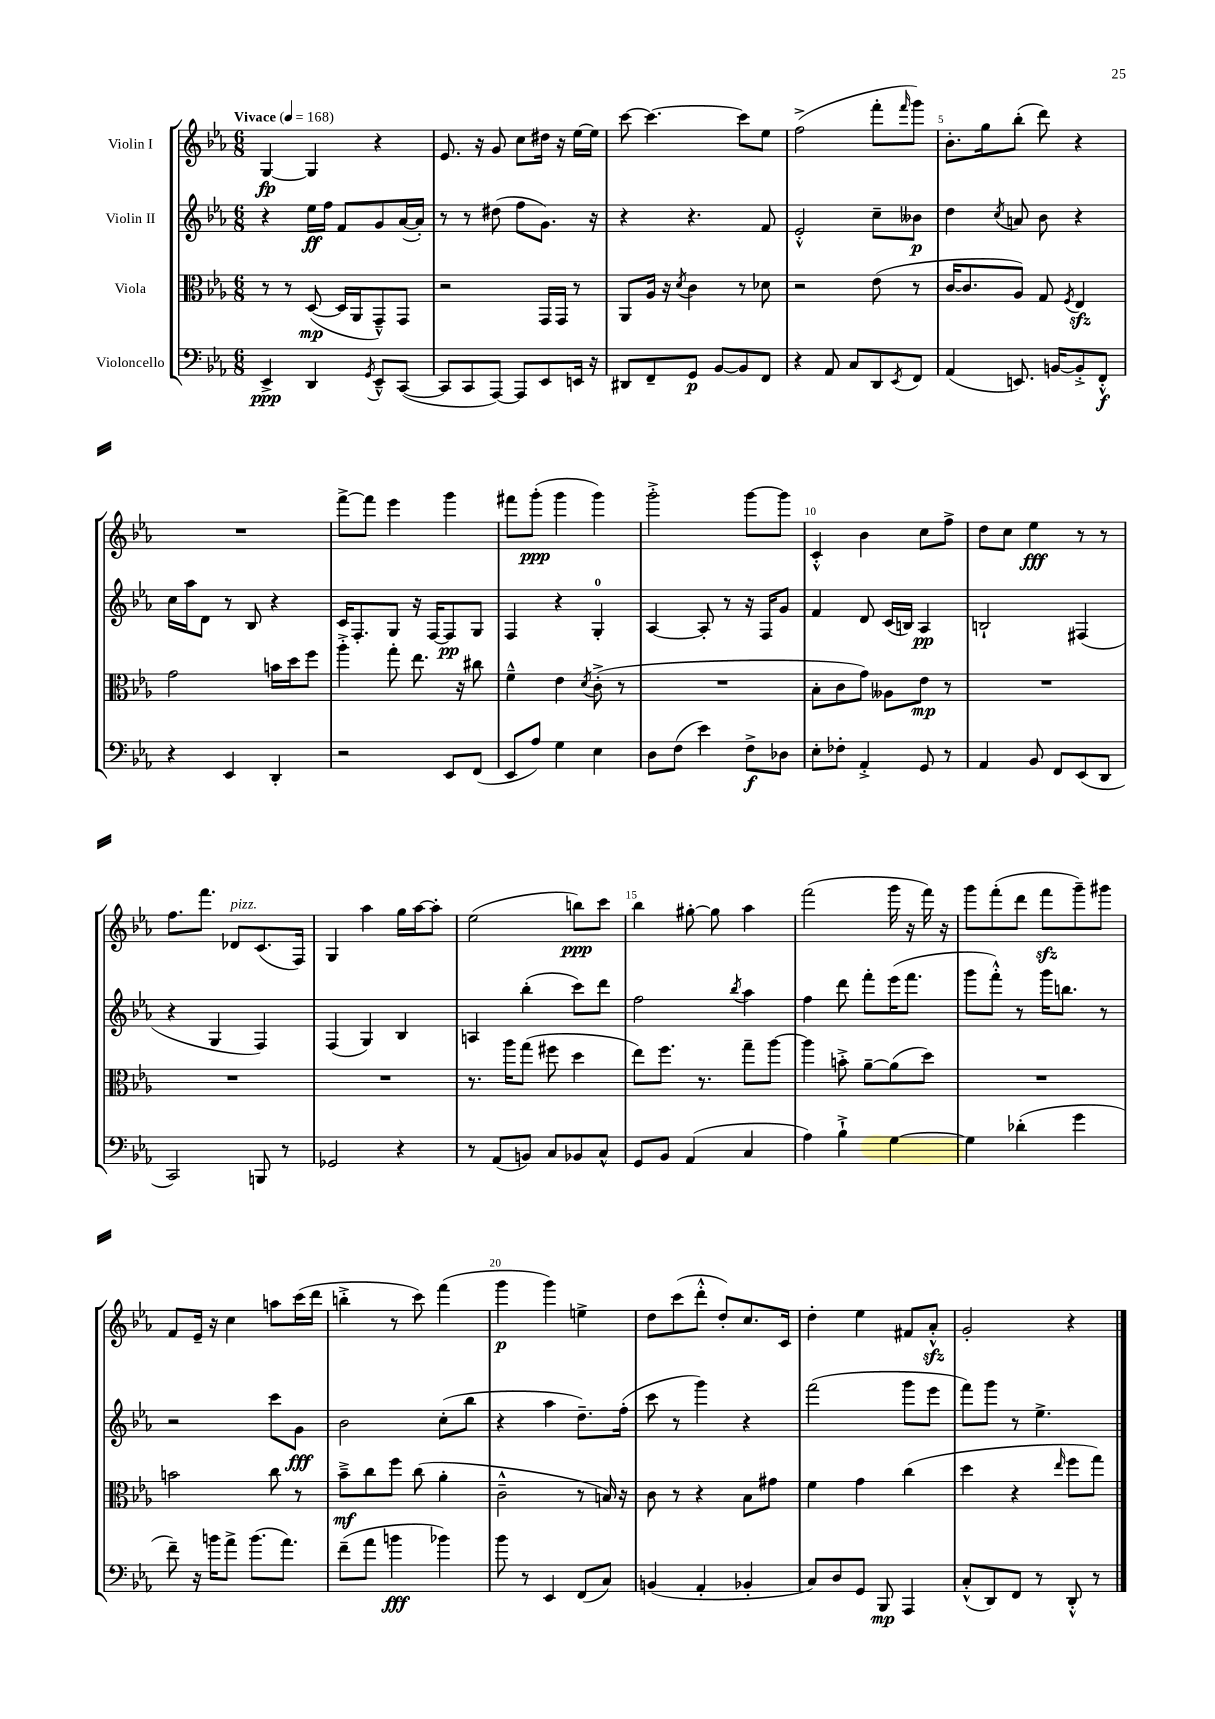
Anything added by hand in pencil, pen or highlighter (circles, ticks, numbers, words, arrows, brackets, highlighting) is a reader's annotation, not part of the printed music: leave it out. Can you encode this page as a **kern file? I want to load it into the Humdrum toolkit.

**kern	**dynam	**kern	**dynam	**kern	**dynam	**kern	**dynam
*part4	*part4	*part3	*part3	*part2	*part2	*part1	*part1
*staff4	*staff4	*staff3	*staff3	*staff2	*staff2	*staff1	*staff1
*I"Violoncello	*	*I"Viola	*	*I"Violin II	*	*I"Violin I	*
*clefF4	*	*clefC3	*	*clefG2	*	*clefG2	*
*k[b-e-a-]	*	*k[b-e-a-]	*	*k[b-e-a-]	*	*k[b-e-a-]	*
*M6/8	*	*M6/8	*	*M6/8	*	*M6/8	*
*MM168	*	*MM168	*	*MM168	*	*MM168	*
=1	=1	=1	=1	=1	=1	=1	=1
!	!	!	!	!	!	!LO:TX:a:B:t=Vivace	!
4EE-^/	ppp	8r	.	4r	.	[4G/	fp
.	.	8r	.	.	.	.	.
4DD/	.	([8D/	mp	16ee-\LL	ff	4G/]	.
.	.	.	.	16ff\JJ	.	.	.
.	.	16D/LL]	.	8f/L	.	.	.
.	.	16AA-/J	.	.	.	.	.
8qGG/	.	.	.	.	.	.	.
8EE-~^^/L	.	8GG~^^/)	.	8g/	.	4r	.
([8CC/J	.	8GG/J	.	([16a-/L	.	.	.
.	.	.	.	16a-'/JJ])	.	.	.
=2	=2	=2	=2	=2	=2	=2	=2
8CC/L]	.	2r	.	8r	.	8.e-/	.
8CC/	.	.	.	8r	.	.	.
.	.	.	.	.	.	16r	.
[8AAA-/J)	.	.	.	(8dd#X\	.	8g/	.
8AAA-/L]	.	.	.	8ff\L	.	8cc\L	.
8EE-/	.	16GG/LL	.	8.g\J)	.	16dd#X\Jk	.
.	.	16GG/JJ	.	.	.	16r	.
16EEn/Jk	.	8r	.	.	.	[16ee-\LL	.
16r	.	.	.	16r	.	16ee-\JJ]	.
=3	=3	=3	=3	=3	=3	=3	=3
8DD#X/L	.	8AA-/L	.	4r	.	[8ccc\	.
8FF~/	.	16A-/Jk	.	.	.	4.ccc\_	.
.	.	16r	.	.	.	.	.
.	.	8qd/	.	.	.	.	.
8GG/J	p	4c\	.	4.r	.	.	.
[8BB-/L	.	.	.	.	.	.	.
8BB-/]	.	8r	.	.	.	8ccc\L]	.
8FF/J	.	8d-X\	.	8f/	.	8ee-\J	.
=4	=4	=4	=4	=4	=4	=4	=4
4r	.	2r	.	2e-'^^/	.	(2ff^\	.
8AA-/	.	.	.	.	.	.	.
8C/L	.	.	.	.	.	.	.
8DD/	.	(8e-\	.	8cc~\L	.	8fff'\L	.
8qEE-/	.	.	.	.	.	16qqfff/	.
8FF/J	.	8r	.	8b--X\J	p	8ggg\J)	.
=5	=5	=5	=5	=5	=5	=5	=5
(4AA-/	.	[16c/KL	.	4dd\	.	8.b-'\L	.
.	.	8.c/]	.	.	.	.	.
.	.	.	.	.	.	16gg\k	.
.	.	.	.	8qcc/	.	.	.
8.EEn/)	.	8A-/J)	.	8an/	.	(8bb-'\J	.
.	.	8G/	.	8b-\	.	8ddd\)	.
[16BBn/KL	.	.	.	.	.	.	.
.	.	8qF/	.	.	.	.	.
8BB'^/]	.	4E-zz/	.	4r	.	4r	.
8FF'^^/J	f	.	.	.	.	.	.
!!LO:LB:g=z
=6	=6	=6	=6	=6	=6	=6	=6
4r	.	2g\	.	16cc\LL	.	2.r	.
.	.	.	.	16aa-\J	.	.	.
.	.	.	.	8d\J	.	.	.
4EE-/	.	.	.	8r	.	.	.
.	.	.	.	8B-/	.	.	.
4DD'/	.	16bn\LL	.	4r	.	.	.
.	.	16dd\J	.	.	.	.	.
.	.	8ff\J	.	.	.	.	.
=7	=7	=7	=7	=7	=7	=7	=7
2r	.	4aa-'^\	.	16c/KL	.	[8fff^\L	.
.	.	.	.	8.F'/	.	.	.
.	.	.	.	.	.	8fff\J]	.
.	.	8gg'\	.	8G/J	.	4eee-\	.
.	.	8.ee-\	.	16r	.	.	.
.	.	.	.	[16F/KL	.	.	.
8EE-/L	.	.	.	8F/]	pp	4ggg\	.
.	.	16r	.	.	.	.	.
(8FF/J	.	8cc#X\	.	8G/J	.	.	.
=8	=8	=8	=8	=8	=8	=8	=8
8EE-/L	.	4f~^^\	.	4F/	.	8fff#X\L	.
8A-/J)	.	.	.	.	.	(8ggg'\J	ppp
4G\	.	4e-\	.	4r	.	4ggg\	.
.	.	8qd/	.	.	.	.	.
4E-\	.	(8c'^\	.	4G'/	.	4ggg\)	.
.	.	8r	.	.	.	.	.
=9	=9	=9	=9	=9	=9	=9	=9
8D\L	.	2.r	.	[4A-/	.	2ggg'^\	.
(8F\J	.	.	.	.	.	.	.
4e-\)	.	.	.	8A-'/]	.	.	.
.	.	.	.	8r	.	.	.
8F^\L	f	.	.	16r	.	[8ggg\L	.
.	.	.	.	16F/KL	.	.	.
8D-X\J	.	.	.	8g/J	.	8ggg\J]	.
=10	=10	=10	=10	=10	=10	=10	=10
8E-'\L	.	8B-'\L	.	4f/	.	4c'^^/	.
8F-X'\J	.	8c\	.	.	.	.	.
4AA-'^/	.	8g\J)	.	8d/	.	4b-\	.
.	.	8A--X\L	.	(16c/LL	.	.	.
.	.	.	.	16Bn/JJ)	.	.	.
8GG/	.	8e-\J	mp	4A-/	pp	8cc\L	.
8r	.	8r	.	.	.	8ff^\J	.
=11	=11	=11	=11	=11	=11	=11	=11
4AA-/	.	2.r	.	2Bn`/	.	8dd\L	.
.	.	.	.	.	.	8cc\J	.
8BB-/	.	.	.	.	.	4ee-\	fff
8FF/L	.	.	.	.	.	.	.
(8EE-/	.	.	.	(4F#X/	.	8r	.
8DD/J	.	.	.	.	.	8r	.
!!LO:LB:g=z
=12	=12	=12	=12	=12	=12	=12	=12
2CC/)	.	2.r	.	4r	.	8.ff\L	.
.	.	.	.	.	.	8.fff\J	.
.	.	.	.	4G/	.	.	.
!	!	!	!	!	!	!LO:TX:a:i:t=pizz.	!
.	.	.	.	.	.	8d-X/L	.
8BBBn/	.	.	.	4F/)	.	(8.c/	.
8r	.	.	.	.	.	.	.
.	.	.	.	.	.	16F/Jk)	.
=13	=13	=13	=13	=13	=13	=13	=13
2GG-X/	.	2.r	.	(4F/	.	4G/	.
.	.	.	.	4G/)	.	4aa-\	.
4r	.	.	.	4B-/	.	16gg\LL	.
.	.	.	.	.	.	[16aa-\J	.
.	.	.	.	.	.	8aa-'\J]	.
=14	=14	=14	=14	=14	=14	=14	=14
8r	.	8.r	.	4An/	.	(2ee-\	.
(8AA-/L	.	.	.	.	.	.	.
.	.	16aa-\KL	.	.	.	.	.
8BBn/J)	.	(8gg\J	.	(4bb-'\	.	.	.
8C/L	.	8ff#X\	.	.	.	.	.
8BB-X/	.	4dd\	.	8ccc\L)	.	8bbn\L)	ppp
8C^^/J	.	.	.	8ddd\J	.	8ccc\J	.
=15	=15	=15	=15	=15	=15	=15	=15
8GG/L	.	8ee-\L)	.	2ff\	.	4bb-\	.
8BB-/J	.	8.ff\J	.	.	.	.	.
(4AA-/	.	.	.	.	.	[8gg#X'\	.
.	.	8.r	.	.	.	.	.
.	.	.	.	.	.	8gg#\]	.
.	.	.	.	8qbb-/	.	.	.
4C/	.	8gg~\L	.	4aa-\	.	4aa-\	.
.	.	[8aa-\J	.	.	.	.	.
=16	=16	=16	=16	=16	=16	=16	=16
4A-\)	.	4aa-\]	.	4ff\	.	(2fff\	.
4B-`^\	.	8bn'^\	.	8ddd\	.	.	.
.	.	[8a-~\L	.	8fff'\L	.	.	.
[4G\	.	(8a-\]	.	(16eee-\K	.	16ggg\	.
.	.	.	.	8.fff\J	.	16r	.
.	.	8dd\J)	.	.	.	16fff\)	.
.	.	.	.	.	.	16r	.
=17	=17	=17	=17	=17	=17	=17	=17
4G\]	.	2.r	.	8ggg\L	.	8ggg\L	.
.	.	.	.	8fff'^^\J)	.	(8fff'\	.
(4d-X'\	.	.	.	8r	.	8ddd\J	.
.	.	.	.	16ggg\KL	.	8fffzz\L	.
.	.	.	.	8.bbn\J	.	.	.
4g\	.	.	.	.	.	8ggg~\)	.
.	.	.	.	8r	.	8ggg#X\J	.
!!LO:LB:g=z
=18	=18	=18	=18	=18	=18	=18	=18
8f~\)	.	2bn\	.	2r	.	8f/L	.
16r	.	.	.	.	.	16e-~/Jk	.
16bn\KL	.	.	.	.	.	16r	.
8a-^\J	.	.	.	.	.	4cc\	.
(8.b\L	.	.	.	.	.	.	.
.	.	8cc\	.	8ccc\L	.	8aan\L	.
8.a-\J)	.	.	.	.	.	.	.
.	.	8r	.	8g\J	fff	(16ccc\L	.
.	.	.	.	.	.	16ddd\JJ	.
=19	=19	=19	=19	=19	=19	=19	=19
(8f~\L	.	8b-~^\L	mf	2b-\	.	4bbn'^\	.
8a-\J	.	8cc\	.	.	.	.	.
4bn\	fff	8ff\J	.	.	.	8r	.
.	.	(8cc\	.	.	.	8ccc\)	.
4b-X\)	.	4a-'\	.	(8cc'\L	.	(4fff\	.
.	.	.	.	8bb-\J	.	.	.
=20	=20	=20	=20	=20	=20	=20	=20
8b-\	.	2c~^^\	.	4r	.	4ggg\	p
8r	.	.	.	.	.	.	.
4EE-/	.	.	.	4aa-\	.	4ggg\)	.
(8FF/L	.	8r	.	8.dd~\L)	.	4een^\	.
8C/J)	.	16Bn/)	.	.	.	.	.
.	.	16r	.	(16ff'\Jk	.	.	.
=21	=21	=21	=21	=21	=21	=21	=21
(4BBn/	.	8c\	.	8ccc\	.	8dd\L	.
.	.	8r	.	8r	.	(8ccc\	.
4AA-'/	.	4r	.	4ggg\)	.	8ddd'^^\J	.
.	.	.	.	.	.	8dd'/L)	.
4BB-X'/	.	8B-\L	.	4r	.	8.cc/	.
.	.	8g#X\J	.	.	.	.	.
.	.	.	.	.	.	16c/Jk	.
=22	=22	=22	=22	=22	=22	=22	=22
8C/L)	.	4f\	.	(2fff\	.	4dd'\	.
8D/	.	.	.	.	.	.	.
8GG/J	.	4g\	.	.	.	4ee-\	.
8BBB-/	mp	.	.	.	.	.	.
4AAA-/	.	(4cc\	.	8ggg\L	.	8f#X/L	.
.	.	.	.	8eee-\J	.	8a-zz'^^/J	.
=23	=23	=23	=23	=23	=23	=23	=23
(8C'^^/L	.	4dd\	.	8fff\L)	.	2g'/	.
8DD/)	.	.	.	8ggg\J	.	.	.
8FF/J	.	4r	.	8r	.	.	.
8r	.	.	.	4.ee-^\	.	.	.
.	.	16qqee-/	.	.	.	.	.
8DD'^^/	.	8ff\L	.	.	.	4r	.
8r	.	8gg\J)	.	.	.	.	.
==	==	==	==	==	==	==	==
*-	*-	*-	*-	*-	*-	*-	*-
